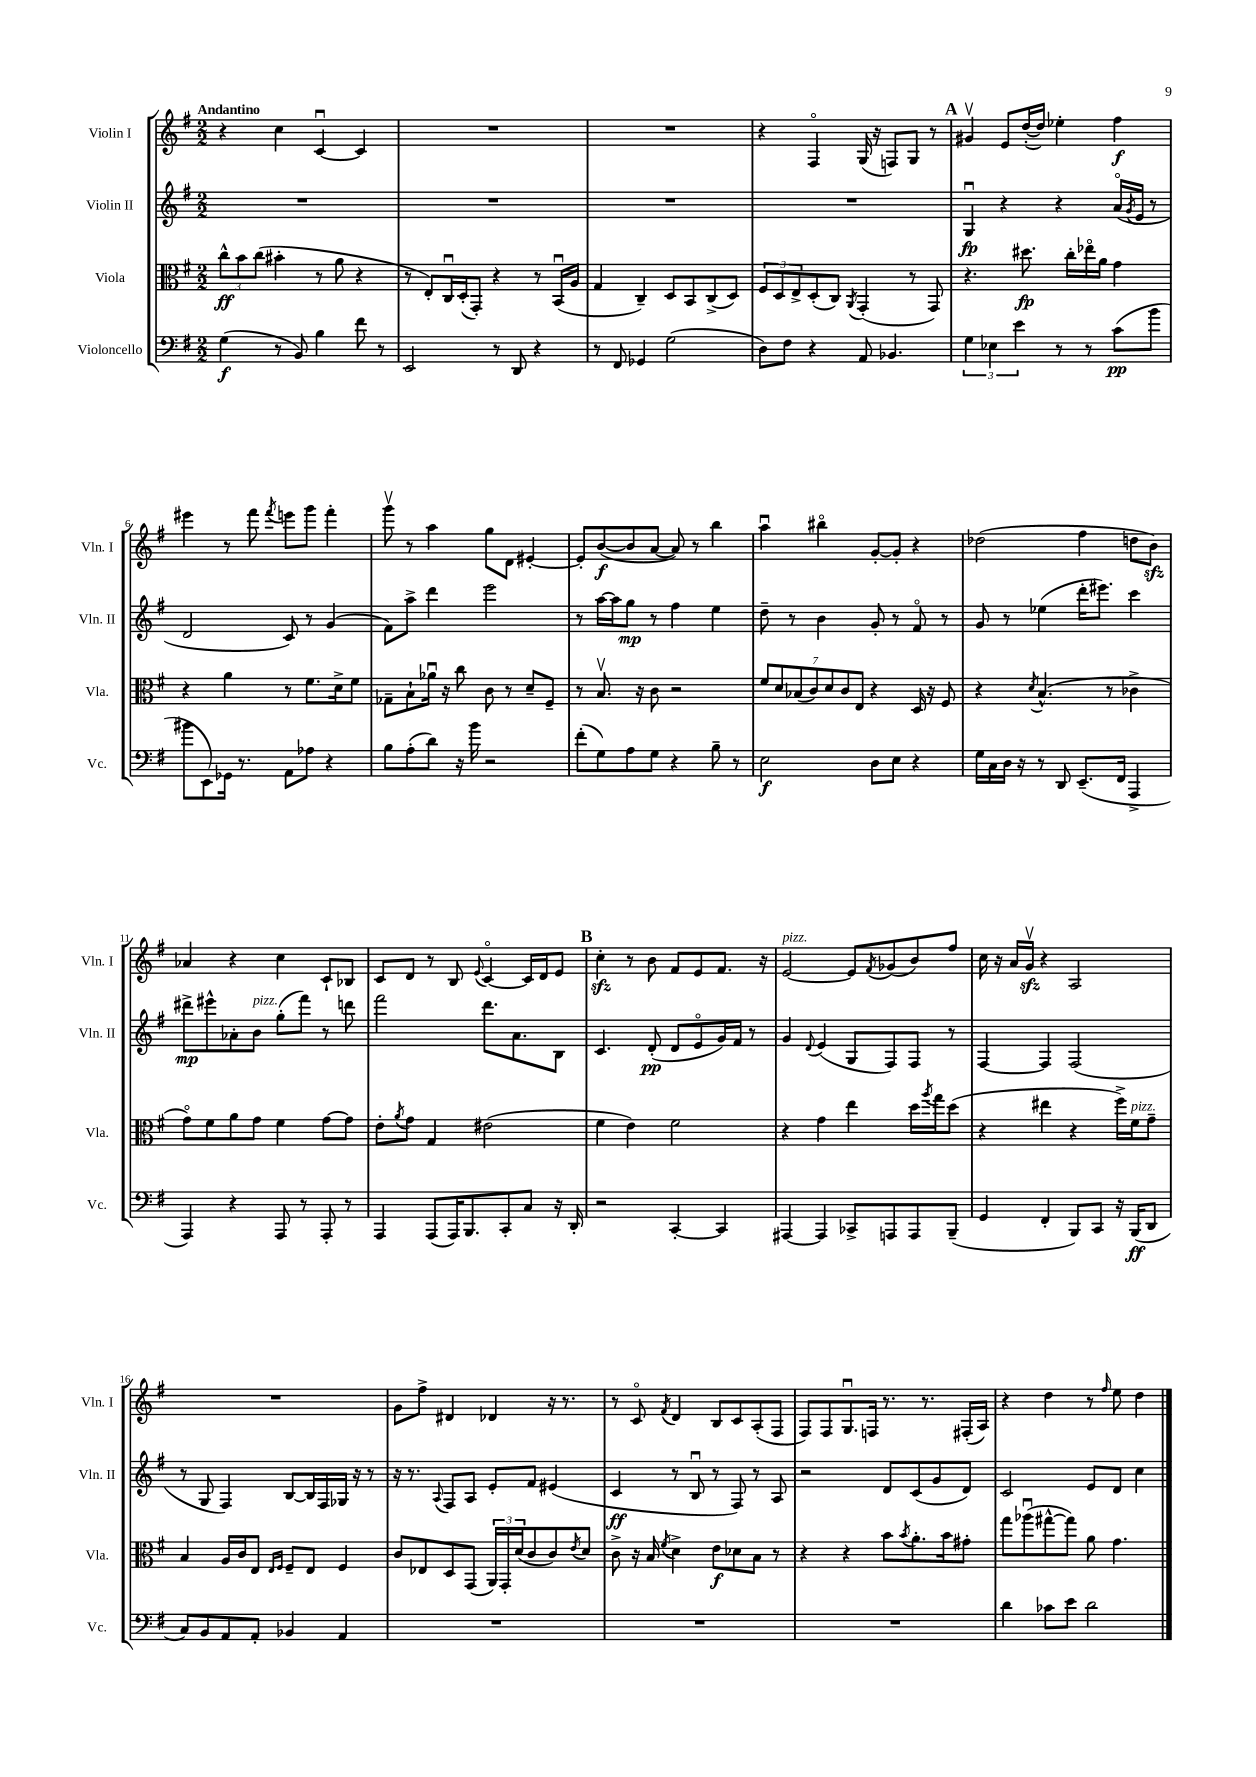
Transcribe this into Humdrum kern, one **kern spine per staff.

**kern	**kern	**kern	**kern
*staff4	*staff3	*staff2	*staff1
*clefF4	*clefC3	*clefG2	*clefG2
*k[f#]	*k[f#]	*k[f#]	*k[f#]
*M2/2	*M2/2	*M2/2	*M2/2
(4G	12cc^^	1r	4r
.	12b	.	.
.	(12cc	.	.
8r	4b#'	.	4cc
8BB)	.	.	.
4B	8r	.	[4cu
.	8a	.	.
8f#	4r	.	4c]
8r	.	.	.
=	=	=	=
2EE	8r	1r	1r
.	8E')	.	.
.	16Cu	.	.
.	(16D'	.	.
.	8GG')	.	.
8r	4r	.	.
8DD	.	.	.
4r	8r	.	.
.	(16BBu	.	.
.	16A	.	.
=	=	=	=
8r	4G	1r	1r
8FF#	.	.	.
4GG-	4C~)	.	.
(2G	8D	.	.
.	8BB	.	.
.	(8C^	.	.
.	8D)	.	.
=	=	=	=
8D)	12F#	1r	4r
.	12D	.	.
8F#	.	.	.
.	12E^	.	.
4r	(8D'	.	4F#o
.	8C)	.	.
.	8qAA	.	.
8AA	(4GG'	.	(16G
.	.	.	16r
4.BB-	.	.	8F)
.	8r	.	8G
.	8GG)	.	8r
=	=	=	=
6G	4.r	4Gu	4g#v
6E-	.	.	.
.	.	4r	8e
6e	.	.	.
.	8.dd#	.	([16dd'
.	.	.	16dd])
8r	.	4r	4ee-'
.	16cc'	.	.
8r	16ee-o	.	.
.	16a	.	.
(8c	4g	(16ao	4ff#
.	.	8qg	.
.	.	16e	.
8b	.	8r	.
=	=	=	=
8b#	4r	2d	4eee#
8EE)	.	.	.
16GG-	4a	.	8r
8.r	.	.	.
.	.	.	8fff#
.	.	.	8qfff#
8AA	8r	8c)	8eee
8A-	8.f#	8r	8ggg
4r	.	(4g	4fff#'
.	16d^	.	.
.	8f#	.	.
=	=	=	=
8B	8G-~	8f#)	8gggv
(8A'	8B`	8aa^	8r
8d)	16a-u	4ddd	4aa
.	16r	.	.
16r	8cc	.	.
16b	.	.	.
2r	8c	2eee	8gg
.	8r	.	8d
.	8d~	.	[4e#'
.	8F#~	.	.
=	=	=	=
(8f#'	8r	8r	8e#']
8G)	8.Bv	[16aa	([8b
.	.	16aa]	.
8A	.	8gg	8b]
.	16r	.	.
8G	8c	8r	[8a
4r	2r	4ff#	8a])
.	.	.	8r
8B~	.	4ee	4bb
8r	.	.	.
=	=	=	=
2E	14f#	8dd~	4aau
.	14d	.	.
.	.	8r	.
.	(14B-	.	.
.	14c)	.	.
.	.	4b	4bb#o
.	14d	.	.
.	14c	.	.
.	14E	.	.
8D	4r	8g'	[8g'
8E	.	8r	8g']
4r	16D	8f#o	4r
.	16r	.	.
.	8F#	8r	.
=	=	=	=
16G	4r	8g	(2dd-
16C	.	.	.
16D	.	8r	.
16r	.	.	.
.	8qd	.	.
8r	(4.B^^	(4ee-	.
8DD	.	.	.
(8.EE~	.	16ddd'	4ff#
.	.	8.eee#)	.
.	8r	.	.
16FF#	.	.	.
4AAA^	4c-^	4ccc	8dd
.	.	.	8b)
=	=	=	=
4AAA)	8go)	8ddd#^	4a-
.	8f#	8eee#^^	.
4r	8a	8a-'	4r
.	8g	8b	.
8AAA	4f#	(8gg'	4cc
8r	.	8fff#)	.
8AAA'	[8g	8r	8c`
8r	8g]	8ddd	8B-
=	=	=	=
4AAA	8e'	2fff#	8c
.	8qa	.	.
.	8g	.	8d
(8AAA	4G	.	8r
16AAA)	.	.	8B
8.BBB	.	.	.
.	.	.	8qqe
.	(2e#	8.ddd	[4co
8CC'	.	.	.
.	.	8.a	.
8C	.	.	16c]
.	.	.	16d
16r	.	8B	8e
16DD'	.	.	.
=	=	=	=
2r	4f#	4.c	4cc'
.	4e)	.	8r
.	.	(8d'	8b
[4CC'	2f#	8d	8f#
.	.	8eo	8e
4CC]	.	16g)	8.f#
.	.	16f#	.
.	.	8r	.
.	.	.	16r
=	=	=	=
[4AAA#	4r	4g	[2e
.	.	8qqd	.
4AAA#]	4g	(4e	.
8CC-^	4ee	8G	8e]
.	.	.	8qf#
8AAA	.	8F#)	(8g-
8AAA	16dd	8F#	8b)
.	8qaa	.	.
.	16gg	.	.
(8BBB~	(8dd	8r	8ff#
=	=	=	=
4GG	4r	[4F#	16cc
.	.	.	16r
.	.	.	16a
.	.	.	16gv
4FF#'	4ee#	4F#]	4r
8BBB)	4r	(2F#	2A
8CC	.	.	.
16r	16ff#^)	.	.
(16BBB	16f#	.	.
8DD	8g~	.	.
=	=	=	=
8C)	4B	8r	1r
8BB	.	8G	.
8AA	16A	4F#)	.
.	16c	.	.
8AA'	8E	.	.
.	16qqE	.	.
.	16qqF#	.	.
4BB-	8F#~	[8B	.
.	8E	16B]	.
.	.	16F#	.
4AA	4F#	16G-	.
.	.	16r	.
.	.	8r	.
=	=	=	=
1r	8c	16r	8g
.	.	8.r	.
.	8E-	.	8ff#^
.	.	8qqA	.
.	8D	8F#	4d#
.	(8GG	8A	.
.	24AA)	8e'	4d-
.	24GG'	.	.
.	(24d	.	.
.	8c	8f#	.
.	8c)	(4e#	16r
.	.	.	8.r
.	8qe	.	.
.	8d	.	.
=	=	=	=
1r	8c^	4c	8r
.	16r	.	8co
.	16B	.	.
.	8qf#	.	8qf#
.	4d^	8r	4d
.	.	8Bu	.
.	8e	8r	8B
.	8d-	8F#)	8c
.	8B	8r	(8A'
.	8r	8A	8F#
=	=	=	=
1r	4r	2r	8F#)
.	.	.	8F#
.	4r	.	8.Gu
.	.	.	16F
.	8b	8d	8.r
.	8qb	.	.
.	8.a'	(8c	.
.	.	.	8.r
.	.	8g	.
.	16b	.	.
.	8g#'	8d)	(16F#'
.	.	.	16A)
=	=	=	=
4d	8gg	2c	4r
.	(8aa-u	.	.
8c-	[8gg#^^	.	4dd
8e	8gg#])	.	.
2d	8a	8e	8r
.	.	.	16qqff#
.	4.g	8d	8ee
.	.	4cc	4dd
==	==	==	==
*-	*-	*-	*-
